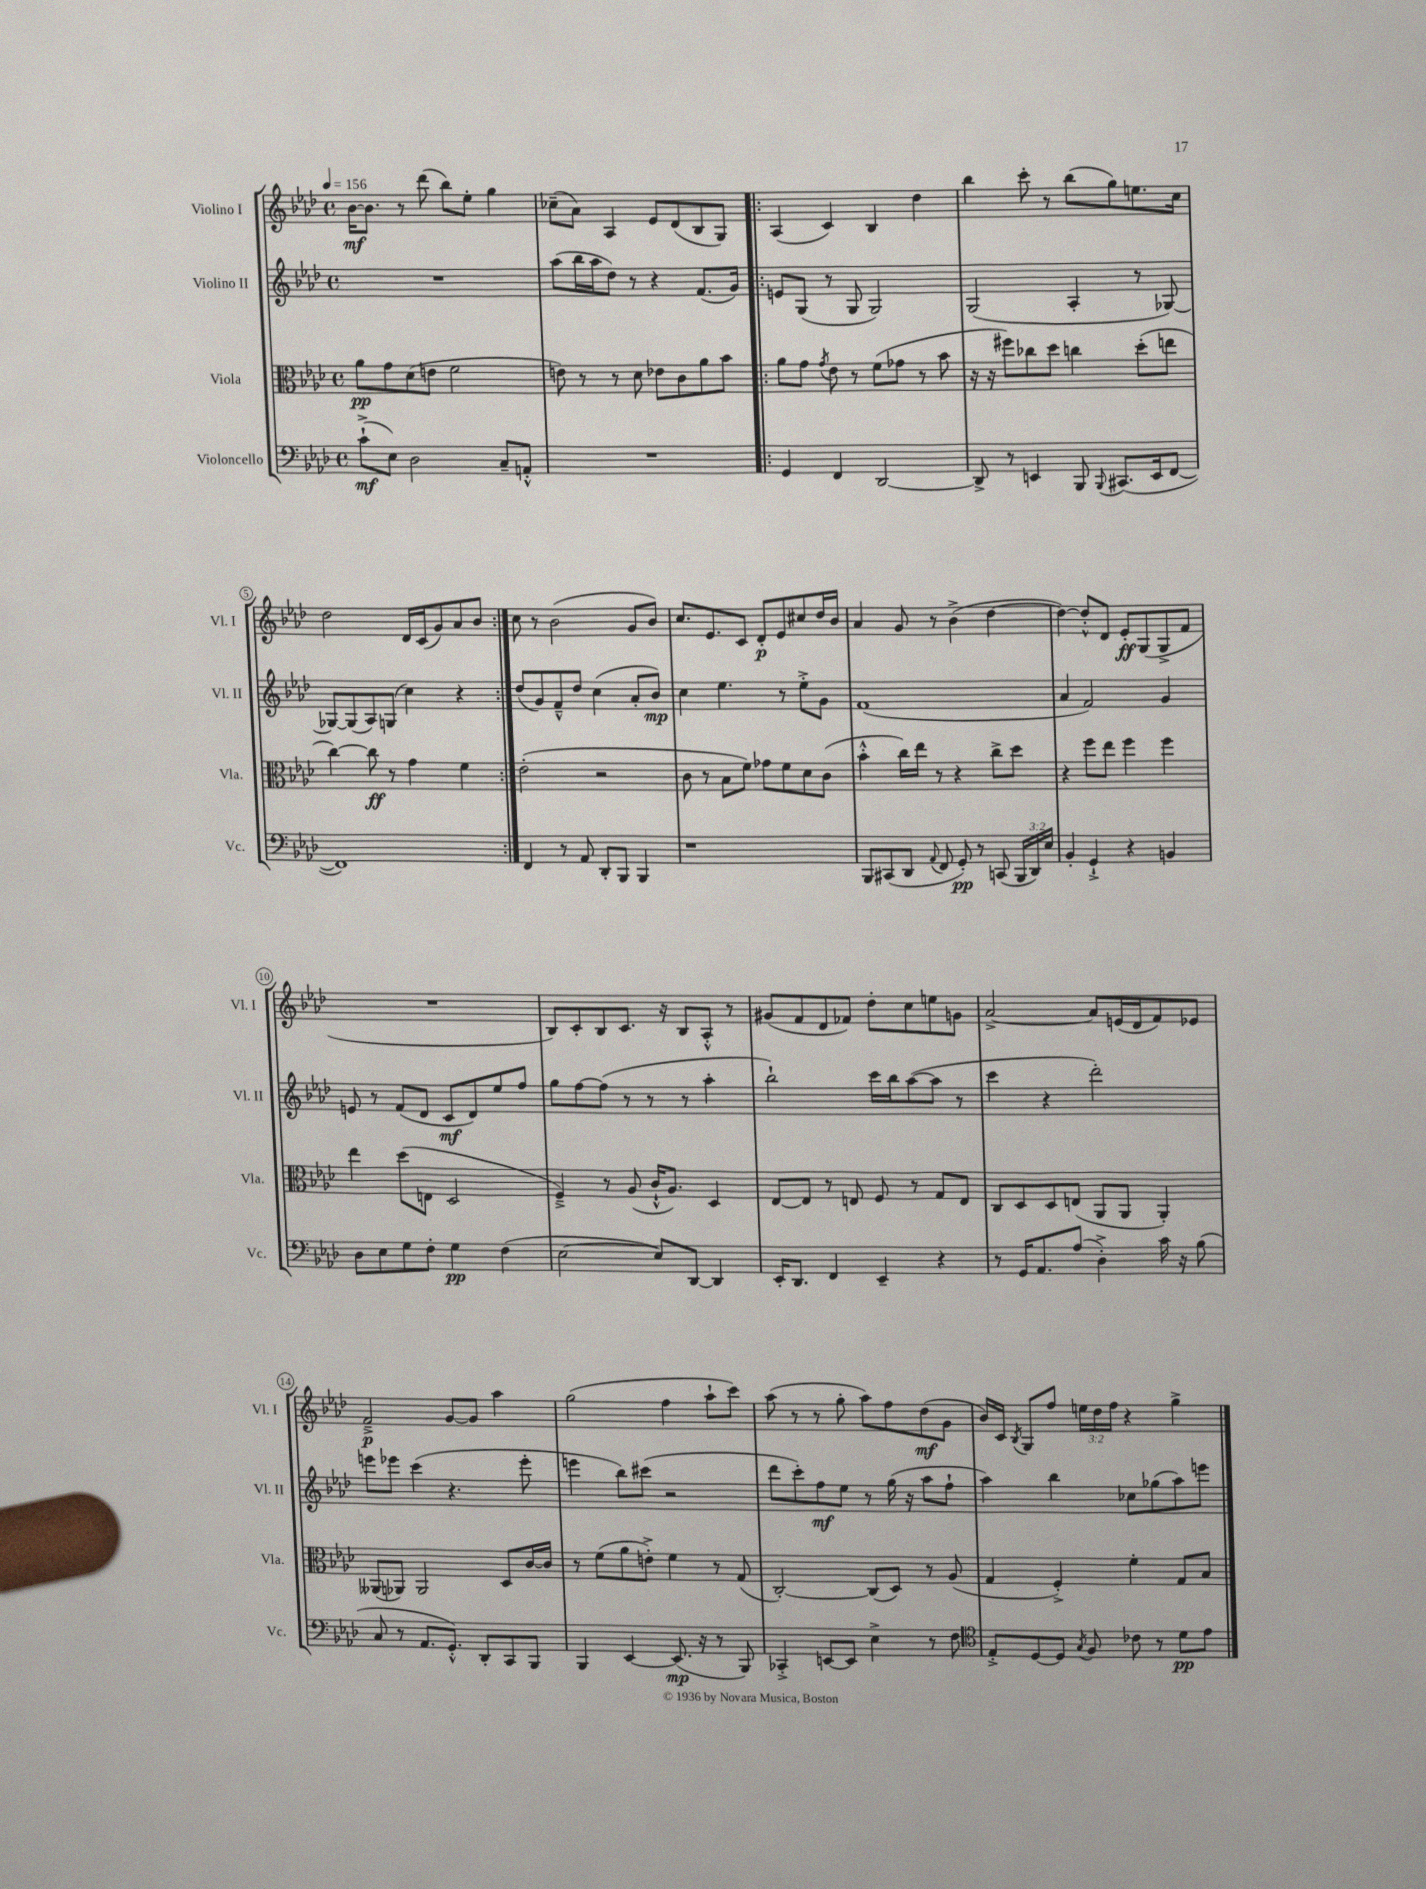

**kern	**kern	**kern	**kern
*staff4	*staff3	*staff2	*staff1
*clefF4	*clefC3	*clefG2	*clefG2
*k[b-e-a-d-]	*k[b-e-a-d-]	*k[b-e-a-d-]	*k[b-e-a-d-]
*M4/4	*M4/4	*M4/4	*M4/4
*met(c)	*met(c)	*met(c)	*met(c)
*MM156	*MM156	*MM156	*MM156
(8c`^\L	8a-\L	1r	[16b-\LK
.	.	.	8.b-\]J
8E-\J)	8g\	.	.
2D-\	(8d-\	.	8r
.	8e\J	.	(8ddd-\
.	2f\	.	8bb-\L)
.	.	.	8ee-'\J
8C~/L	.	.	4gg\
8AA'^^/J	.	.	.
=	=	=	=
1r	8e\)	(8aa-\L	(8cc-~\L
.	8r	16bb-\L	8a-\J)
.	.	16aa-\J	.
.	8r	8dd-\J)	4A-/
.	8d-\	8r	.
.	8e-\L	4r	8e-/L
.	8c\	.	(8d-/
.	8a-\	(8.f/L	8B-/
.	8b-\J	.	8G/J)
.	.	16g/Jk)	.
=!|:	=!|:	=!|:	=!|:
4GG/	8a-\L	8e/L	(4A-/
.	8g\J	(8G/J	.
.	8qg/	.	.
4FF/	8e-\	8r	4c/)
.	8r	8G/	.
[2DD-/	(8f\L	2G/)	4B-/
.	8g-\J	.	.
.	8r	.	4dd-\
.	8b-\	.	.
=	=	=	=
8DD-^/]	16r	(2G/	4bb-\
.	16r	.	.
8r	8ff#\L)	.	.
4EE/	8cc-\	.	8ccc'\
.	8dd-\J	.	8r
8BBB-/	4cc\	4A-'/	(8bb-\L
8qqBBB-/	.	.	.
(8.CC#/L	.	.	8gg\)
.	(8dd-'\L	8r	8.ee\
16EE/k	.	.	.
[8FF/J	8ee\J	[8G-/)	.
.	.	.	16cc\Jk
=	=	=	=
1FF])	[4cc\)	8G-/_L	2dd-\
.	.	(8G-/]	.
.	8cc\]	8A-/)	.
.	8r	(8G/J	.
.	4g\	4cc\)	16d-/LL
.	.	.	(16c/J
.	.	.	8g/)
.	4f\	4r	8a-/
.	.	.	8b-/J
=:|!	=:|!	=:|!	=:|!
4FF/	(2e-'\	(8dd-/L	8cc\
.	.	8g/)	8r
8r	.	8f~^^/	(2b-\
8AA-/	.	8dd-/J	.
8DD-'/L	2r	(4cc\	.
8BBB-/J	.	.	.
4BBB-/	.	8a-'/L	8g/L
.	.	8b-/J)	8b-/J)
=	=	=	=
1r	8c\	4cc\	8.cc/L
.	8r	.	.
.	.	.	8.e-/
.	8B-\L	4.ee-\	.
.	8f\J)	.	8c/J
.	8g-\L	.	8d-'/L
.	8f\	8r	8e-/
.	8d-\	8ee-'^\L	8cc#/
.	(8c\J	8g\J	16dd-/L
.	.	.	16b-/JJ
=	=	=	=
8BBB-/L	4b-'^^\	(1f	4a-/
(8CC#/	.	.	.
8DD-/J	16cc\LL)	.	8g/
.	16ee-\JJ	.	.
8qqAA-/	.	.	.
8FF/	8r	.	8r
8GG'/)	4r	.	(4b-^\
8r	.	.	.
(8CC/	8cc^\L	.	[4dd-\
24BBB-/LL	8dd-\J	.	.
24DD-/)	.	.	.
24E-/JJ	.	.	.
=	=	=	=
4BB-'/	4r	4a-/	4dd-\_)
4GG`^/	8ff\L	2f/)	8dd-'^^/]L
.	8ee-\J	.	8d-/J
4r	4ff\	.	8e-'/L
.	.	.	(8G/
4BB/	4ff\	4g/	8G^/
.	.	.	8f/J
=	=	=	=
8D-\L	4ee-\	8e/	1r
8E-\	.	8r	.
8G\	(8dd-\L	(8f/L	.
8F'\J	8E\J	8d-/J	.
4G\	2D-/	8c/L	.
.	.	8d-/)	.
(4F\	.	8ee-/	.
.	.	8ff/J	.
=	=	=	=
[2E-\	4F~^/)	8gg\L	8B-/L)
.	.	[8ff\	8c'/
.	8r	(8ff\]J	8B-/
.	(8A-/	8r	8.c/J
8E-/]L)	16c`^^/LK	8r	.
.	8.A-/J)	.	16r
[8DD-/J	.	8r	8B-/L
4DD-/]	4D-/	4aa-'\	8A-'^^/J
.	.	.	8r
=	=	=	=
16EE-'/LK	[8E-/L	2bb-`\)	(8g#/L
8.DD-/J	.	.	.
.	8E-/]J	.	8f/
4FF/	8r	.	8d-/
.	8E/	.	8f-/J)
4EE-~/	8F/	16ccc\LL	8dd-'\L
.	.	16bb-\J	.
.	8r	([8aa-\	8cc\
4r	8G/L	8aa-\]J	8ee\
.	8E/J	8r	8g\J
=	=	=	=
8r	8C/L	4ccc\	[2a-^/
16GG/LK	8D-/	.	.
8.AA-/	.	.	.
.	8D-/	4r	.
(8A-/J	(8E/J	.	.
4D-'^\)	8AA-/L	2ddd-'\)	8a-/]L
.	8AA-/J	.	(16e/L
.	.	.	16d-/J
16c\	4AA-'/)	.	8f/)
16r	.	.	.
(8B-\	.	.	8e-/J
=	=	=	=
8C/	(8AA--/L	8eee\L	2f~^/
8r	8AA-/J)	8eee-\J	.
8.AA-/L	2AA-/	(4ccc\	.
8.GG'^^/J)	.	.	.
.	.	4.r	[8g/L
8DD-'/L	.	.	8g/]J
8CC/	8D-/L	.	4aa-\
8BBB-/J	[16c/L	8eee-'\	.
.	16c/]JJ	.	.
=	=	=	=
4BBB-/	8r	4eee\	(2gg\
.	(8f\L	.	.
[4EE-/	8a-\	8bb-\L)	.
.	8e'^\J)	(8ccc#\J	.
(8.EE-/]	4f\	2r	4ff\
16r	.	.	.
8r	8r	.	8aa-`\L
8BBB-/)	(8G/	.	8ccc\J)
=	=	=	=
4CC-'^/	[2C'/)	8ddd-\L	(8aa-\
.	.	8ccc'\)	8r
[8EE/L	.	8ff\	8r
8EE/]J	.	8ee-\J	8gg'\
4E-^\	(8C/]L	8r	8aa-\L)
.	8D-/J)	(16gg\	8ff\
.	.	16r	.
8r	8r	8aa-\L	(8dd-\
8F\	(8A-/	8ff`\J	8g\J
=	=	=	=
*clefC4	*	*	*
8E-'^/L	4G/	4aa-\)	16b-/LL)
.	.	.	16c/JJ
.	.	.	8qB-/
[8D-/	.	.	8G/L
8D-/]J	4F'^/)	4bb-\	8ff/J
8qG/	.	.	.
8F/	.	.	24ee\LL
.	.	.	24dd-\
.	.	.	24ff\JJ
8c-\	4f'\	8cc-\L	4r
8r	.	(8gg-\	.
8d-\L	8G/L	8aa-\)	4gg^\
8e-\J	8B-/J	8eee\J	.
==	==	==	==
*-	*-	*-	*-
